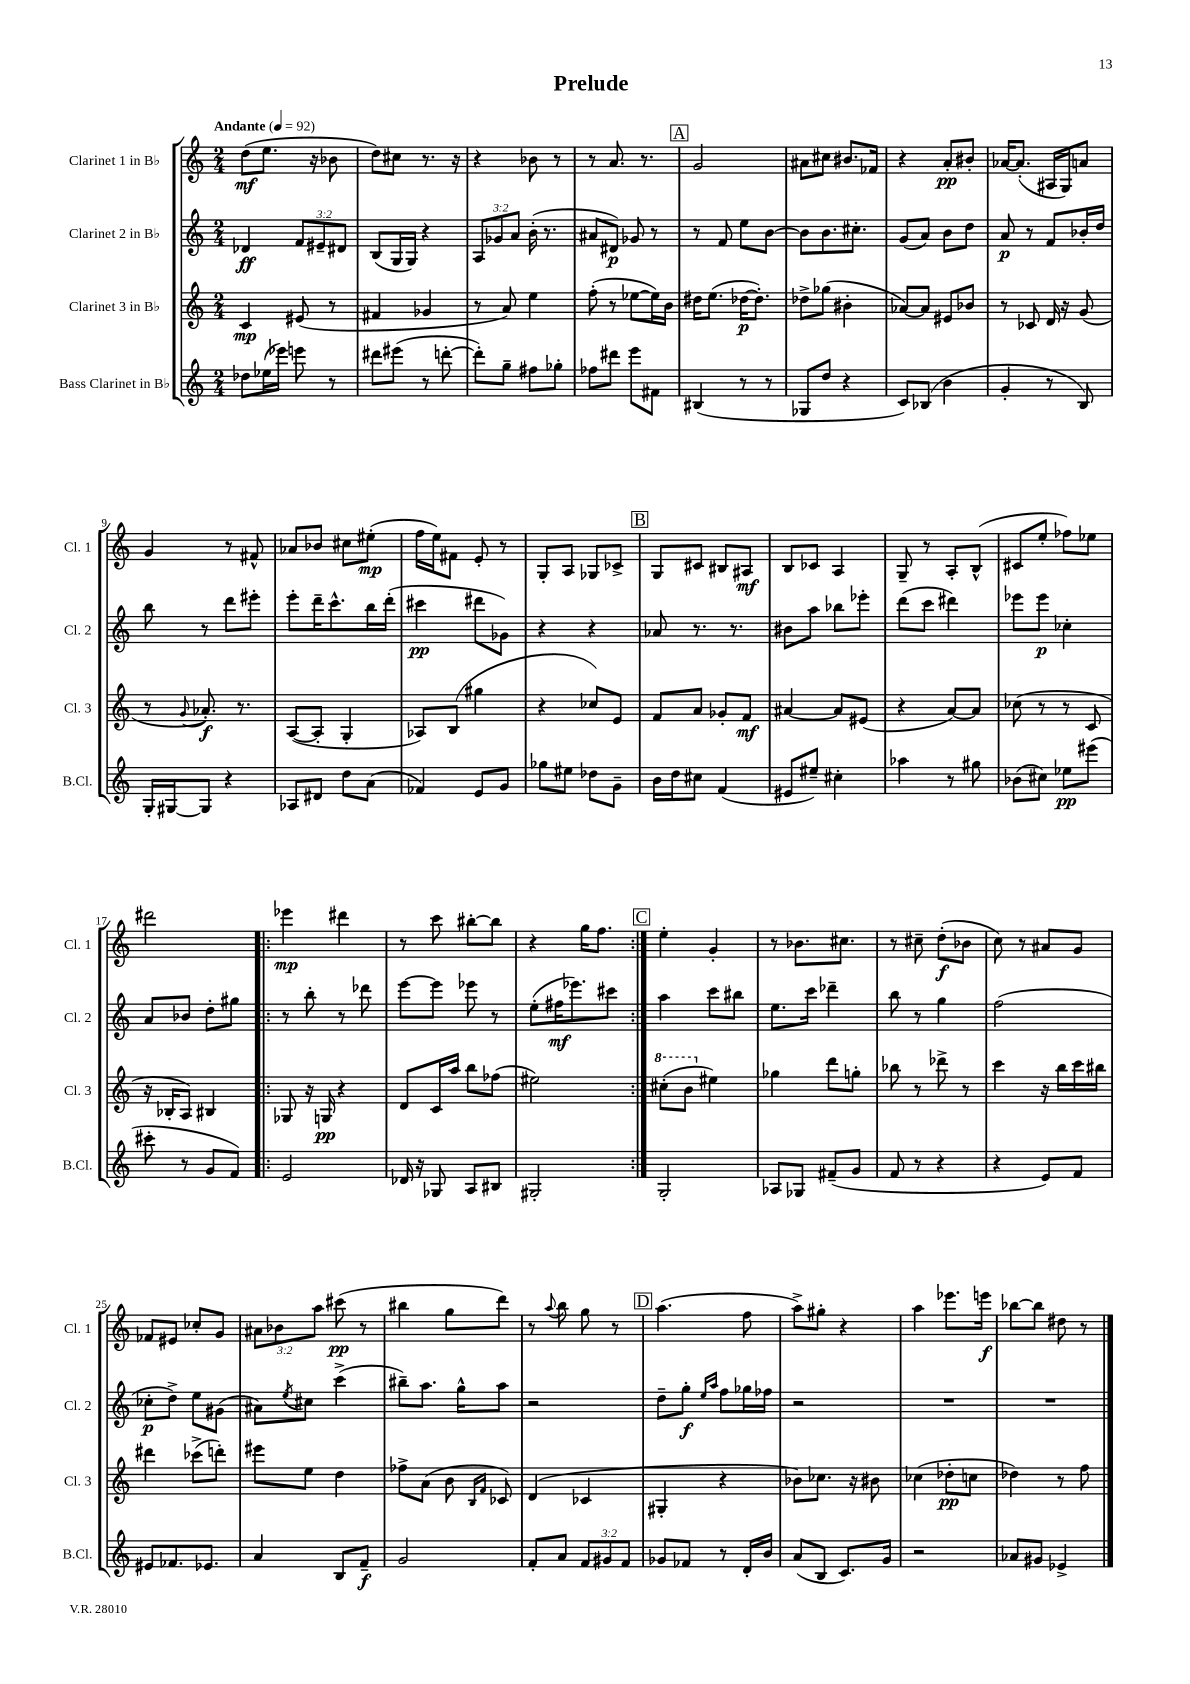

**kern	**kern	**kern	**kern
*staff4	*staff3	*staff2	*staff1
*clefG2	*clefG2	*clefG2	*clefG2
*k[]	*k[]	*k[]	*k[]
*M2/4	*M2/4	*M2/4	*M2/4
*MM92	*MM92	*MM92	*MM92
8dd-	4c	4d-	(8dd
(16ee-	.	.	8.ee
16eee-)	.	.	.
8eee	(8e#	12f	.
.	.	.	16r
.	.	12e#~	.
8r	8r	.	8b-
.	.	12d#	.
=	=	=	=
8ddd#	4f#	(8B	8dd)
(8eee#	.	16G	8cc#
.	.	16G)	.
8r	4g-	4r	8.r
[8ddd'	.	.	.
.	.	.	16r
=	=	=	=
8ddd'])	8r	12A	4r
.	.	12g-	.
8gg~	8a)	.	.
.	.	12a	.
8ff#	4ee	(16b'	8b-
.	.	8.r	.
8gg-'	.	.	8r
=	=	=	=
8ff-	(8ff'	8a#	8r
8ddd#	8r	8d#)	8.a
8eee	[8ee-	8g-	.
.	.	.	8.r
8f#	16ee-])	8r	.
.	16b	.	.
=	=	=	=
(4B#	16dd#	8r	2g
.	(8.ee	.	.
.	.	8f	.
8r	[16dd-	8ee	.
.	8.dd-'])	.	.
8r	.	[8b	.
=	=	=	=
8G-	8dd-^	8b]	8a#
8dd	(8gg-	8.b	8cc#
4r	4b#'	.	8.b#
.	.	8.cc#'	.
.	.	.	16f-
=	=	=	=
8c)	[8a-)	(8g	4r
(8B-	8a-]	8a)	.
4b	8e#	8b	8a'
.	8b-	8dd	8b#'
=	=	=	=
4g'	8r	8a	[16a-
.	.	.	(8.a-']
.	8c-	8r	.
8r	16d	8f	16A#
.	16r	.	16G)
8B)	(8g	16b-'	8a
.	.	16dd	.
=	=	=	=
16G'	8r	8bb	4g
[16G#	.	.	.
.	8qqg	.	.
8G#]	8.a-')	8r	.
4r	.	8ddd	8r
.	8.r	.	.
.	.	8eee#'	8f#^^
=	=	=	=
8A-	([8A	8eee'	8a-
8d#	8A']	16ddd~	8b-
.	.	8.ccc^^	.
8dd	4G'	.	8cc#
(8a	.	16bb	(8ee#'
.	.	(16ddd'	.
=	=	=	=
4f-)	8A-)	4ccc#	16ff
.	.	.	16ee)
.	(8B	.	8f#
8e	4gg#	8ddd#	8e'
8g	.	8g-)	8r
=	=	=	=
8gg-	4r	4r	8G'
8ee#	.	.	8A
8dd-	8cc-)	4r	8G-
8g~	8e	.	8c-^
=	=	=	=
16b	8f	8a-	8G
16dd	.	.	.
8cc#	8a	8.r	8c#
(4f	8g-'	.	8B#
.	.	8.r	.
.	8f	.	8A#
=	=	=	=
8e#	[4a#	8b#	8B
8ee#~)	.	8aa	8c-
4cc#'	8a#]	8bb-	4A
.	(8e#	8eee-'	.
=	=	=	=
4aa-	4r	(8ddd	8G~
.	.	8ccc	8r
8r	[8a)	4ddd#)	8A'
8gg#	8a]	.	(8B^^
=	=	=	=
(8b-	(8cc-	8eee-	8c#
8cc#)	8r	8eee-	8ee'
8ee-	8r	4cc-'	8ff-)
(8eee#	8c	.	8ee-
=	=	=	=
8ccc#'	16r	8a	2ddd#
.	16B-'	.	.
8r	8A)	8b-	.
8g	4B#	8dd'	.
8f)	.	8gg#	.
=!|:	=!|:	=!|:	=!|:
2e	8G-	8r	4eee-
.	16r	8bb'	.
.	16G	.	.
.	4r	8r	4ddd#
.	.	8ddd-	.
=	=	=	=
16d-	8d	[8eee	8r
16r	.	.	.
8G-	16c	8eee]	8ccc
.	16aa	.	.
8A	8bb	8eee-	[8bb#'
8B#	(8ff-	8r	8bb#]
=	=	=	=
2G#'	2ee#)	(8ee'	4r
.	.	16ff#	.
.	.	8.eee-)	.
.	.	.	16gg
.	.	.	8.ff
.	.	8ccc#	.
=:|!	=:|!	=:|!	=:|!
2G'	(8ccc#'	4aa	4ee'
.	8bb	.	.
.	4ee#)	8ccc	4g'
.	.	8bb#	.
=	=	=	=
8A-	4gg-	8.ee	8r
8G-	.	.	8.b-
.	.	16ccc	.
(8f#~	8ddd	4ddd-~	.
.	.	.	8.cc#
8g	8gg'	.	.
=	=	=	=
8f	8bb-	8bb	8r
8r	8r	8r	8cc#~
4r	8ddd-^	4gg	(8dd'
.	8r	.	8b-
=	=	=	=
4r	4ccc	(2ff	8cc)
.	.	.	8r
8e)	16r	.	8a#
.	16bb	.	.
8f	16ccc	.	8g
.	16bb#	.	.
=	=	=	=
8e#	4ddd#	8cc-'	8f-
8.f-	.	8dd^)	8e#
.	(8ccc-^	8ee	8cc-'
8.e-	.	.	.
.	8ddd')	(8g#	8g
=	=	=	=
4a	8eee#	8a#)	12a#
.	.	.	12b-
.	.	8qee	.
.	8ee	8cc#	.
.	.	.	12aa
8B	4dd	(4ccc^	(8ccc#
8f~	.	.	8r
=	=	=	=
2g	8ff-^	8bb#~)	4bb#
.	(8a	8.aa	.
.	8b	.	8gg
.	.	16gg^^	.
.	16qqB	.	.
.	16qqf	.	.
.	8c-)	8aa	8ddd)
=	=	=	=
8f'	(4d	2r	8r
.	.	.	8qqaa
8a	.	.	8bb
12f	4c-	.	8gg
12g#	.	.	.
.	.	.	8r
12f	.	.	.
=	=	=	=
8g-	4G#'	8dd~	(4.aa
8f-	.	8gg'	.
.	.	16qqee	.
.	.	16qqaa	.
8r	4r	8ff	.
16d'	.	16gg-	8ff
16b	.	16ff-	.
=	=	=	=
(8a	8b-)	2r	8aa^)
8B	8.cc-	.	8gg#'
8.c)	.	.	4r
.	16r	.	.
.	8b#	.	.
16g	.	.	.
=	=	=	=
2r	(4cc-	2r	4aa
.	8dd-'	.	8.eee-
.	8cc	.	.
.	.	.	16eee
=	=	=	=
8a-	4dd-)	2r	[8bb-
8g#	.	.	8bb-]
4e-^	8r	.	8dd#
.	8ff	.	8r
==	==	==	==
*-	*-	*-	*-
